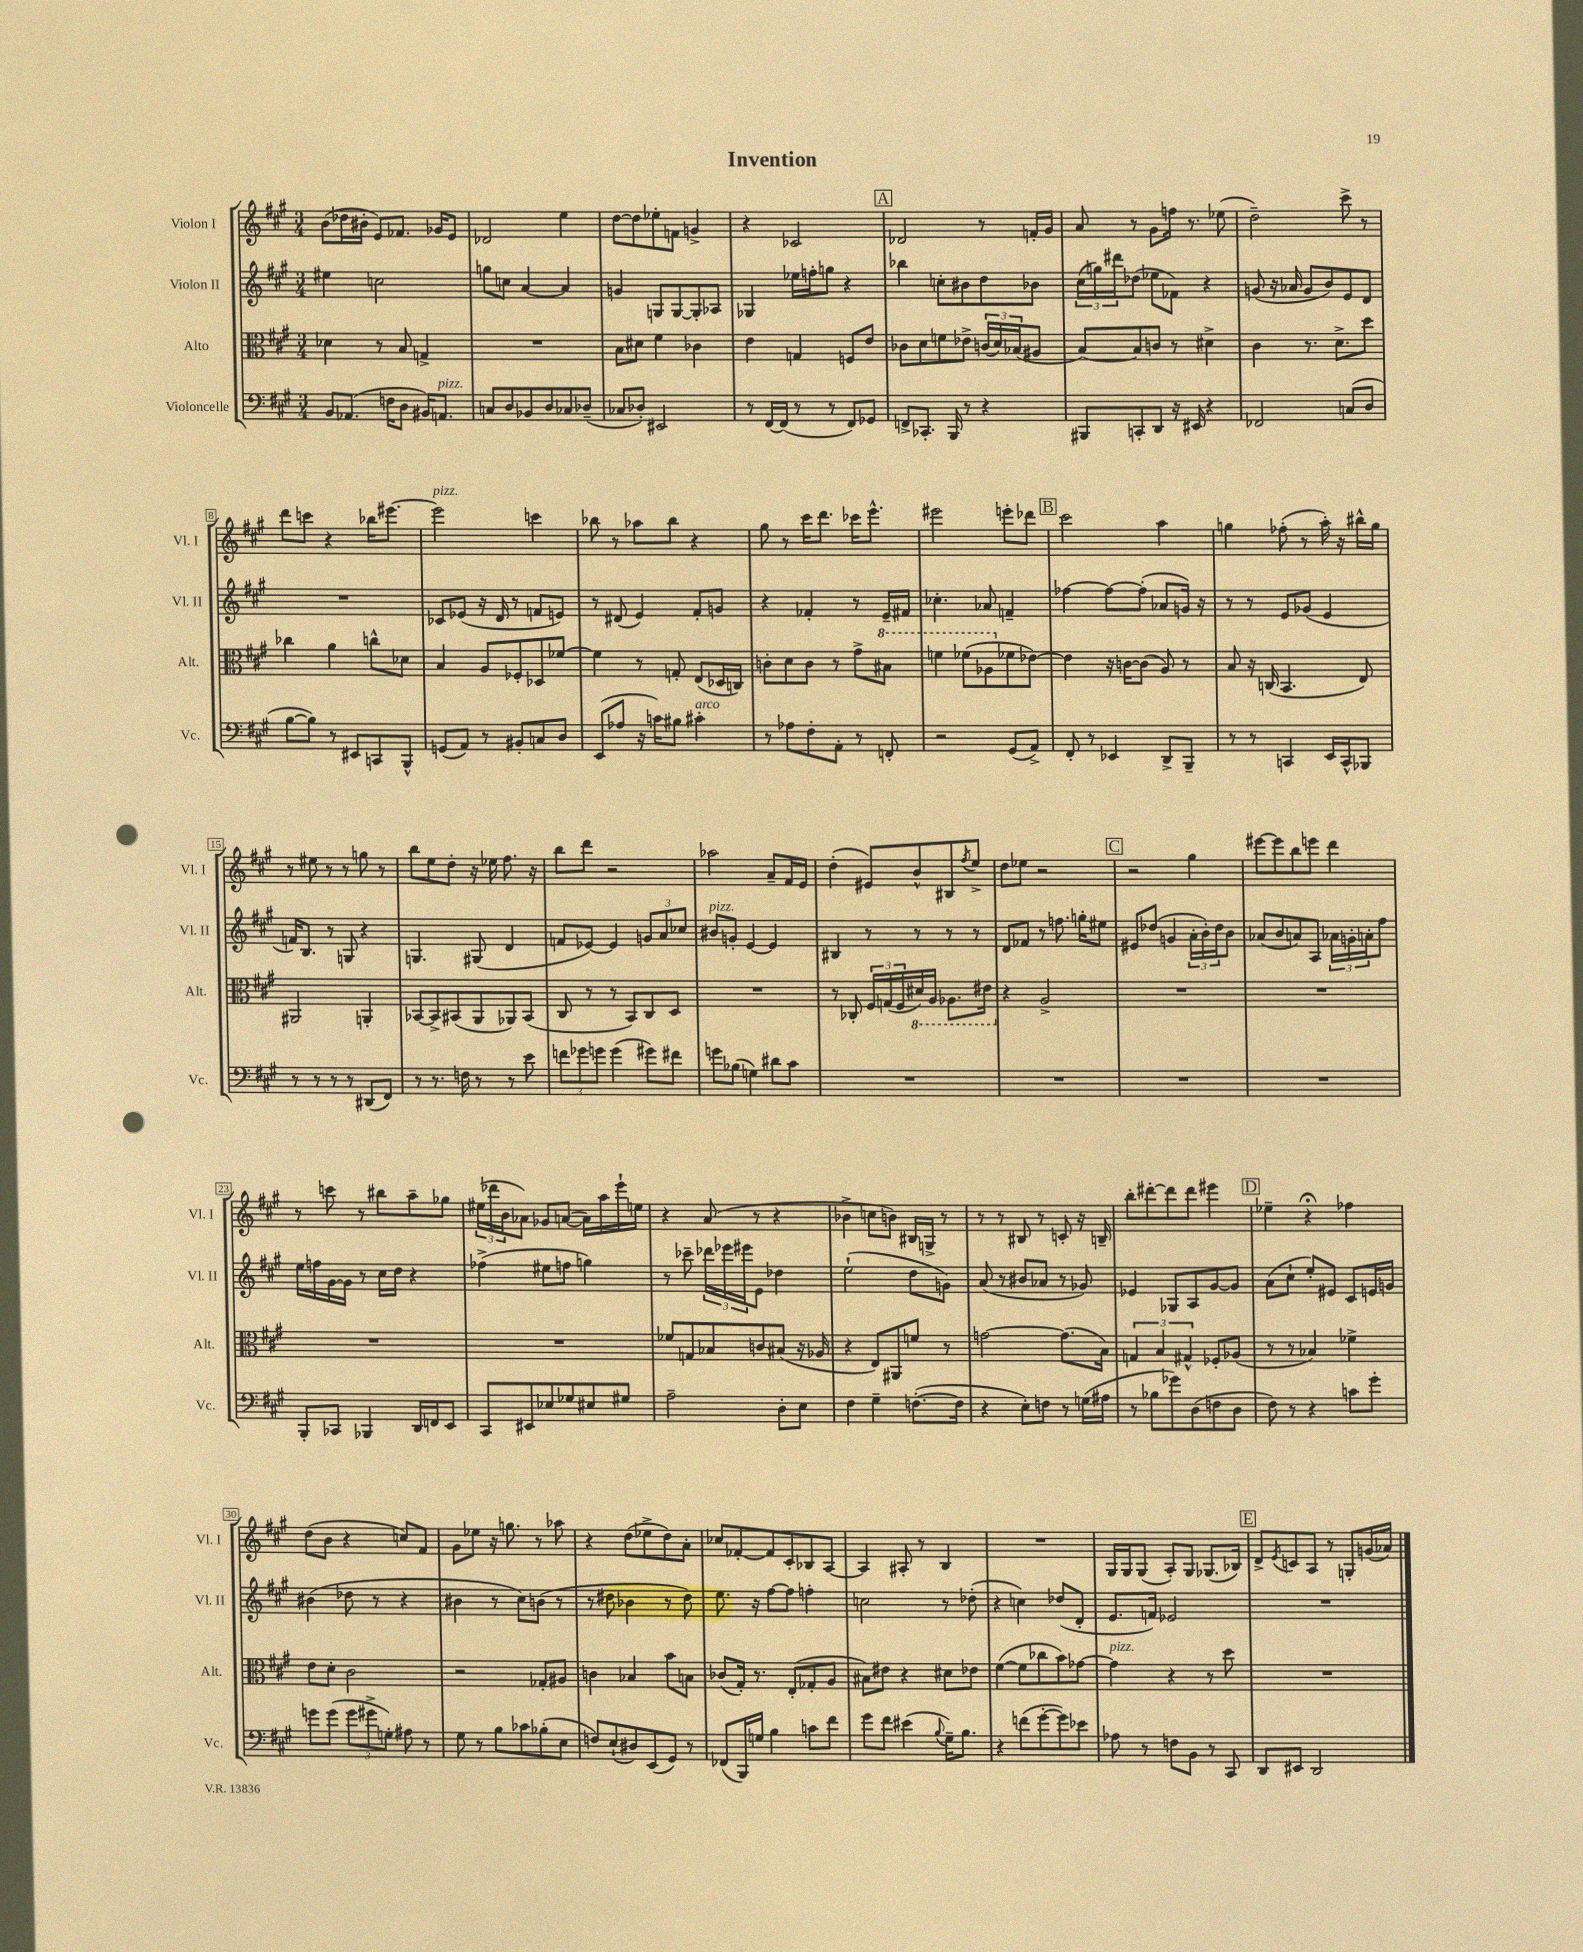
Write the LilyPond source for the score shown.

\header { title = "Invention" }
<<
\new StaffGroup <<
\new Staff = "s0" \with { instrumentName = "Violon I" shortInstrumentName = "Vl. I" } {
    \clef treble \key a \major \numericTimeSignature \time 3/4
    b'8( des''16 bis'16-. e'8) fes'8. ges'16 e'8 |
    des'2 e''4 |
    d''8~ d''8 ees''8-. f'8 g'4-> |
    r4 ces'2 |
    \mark \markup { \box "A" } des'2 r8 f'16-. gis'16 |
    a'8 r8 gis'8 f''16 r8. ees''8( |
    d''2--) cis'''8-> r8 |
    d'''8 c'''8 r4 bes''16 eis'''8.~ |
    eis'''2^\markup { \italic "pizz." } c'''4 |
    bes''8 r8 aes''8 bes''8 r4 |
    gis''8 r8 cis'''16 d'''8. ces'''16 e'''8.-^ |
    eis'''2 e'''8-. des'''8 |
    \mark \markup { \box "B" } cis'''2 a''4 |
    g''4 fes''8-.( r8 a''16-.) r16 bis''16-^ g''16 |
    r8 eis''8 r8 r8 g''8 r8 |
    b''8 e''8 d''8-. r16 ees''16 fis''8. r16 |
    b''8 d'''8 r2 |
    aes''2 a'8-- fis'16 e'16 |
    d''4-.( eis'8) b'8-^ bis8 \acciaccatura { fis''8 } e''8-> |
    d''8 ees''8 r2 |
    \mark \markup { \box "C" } r2 gis''4 |
    eis'''8~ eis'''8 b''8 e'''8 d'''4 |
    r8 c'''8 r8 bis''8 a''8-- ges''8 |
    \tuplet 3/2 { eis''16( des'''16 b'16 } aes'8) ges'8 a'8~( a'16) a''16 e'''16-! e''16 |
    r4 a'8( r8 r4 |
    bes'4-> c''8 b'8) bis16 g16-> r8 |
    r8 r8 bis8 r8 c'8-. r16 b16-- |
    b''8-. dis'''8~-. dis'''8 dis'''8 eis'''4 |
    \mark \markup { \box "D" } ees''4-- r4\fermata fes''4 |
    d''8( b'8 r4 c''8) fis'8 |
    gis'8 ees''8 r16 g''8. r8 aes''8 |
    r4 d''8( ees''8-> d''8) a'8-. |
    ces''8 fes'8~-. fes'8 cis'8-. bes8 a8~ |
    a4 ais8-. r8 b4 |
    R2. |
    gis16 gis16 gis8( a8-.) gis8 ges8.( bes16) |
    \mark \markup { \box "E" } d'8-> \acciaccatura { e'8 } c'8 a8 r8 g8-. g'16( aes'16) \bar "|." |
}
\new Staff = "s1" \with { instrumentName = "Violon II" shortInstrumentName = "Vl. II" } {
    \clef treble \key a \major \numericTimeSignature \time 3/4
    eis''4 c''2 |
    g''8 c''8 a'4~ a'4 |
    g'4 g8 g8~ g8-. aes8 |
    ges4 ees''16 f''16-. g''8 r4 |
    \mark \markup { \box "A" } bes''4 c''8-. bis'8 d''8 bes'8 |
    \tuplet 3/2 { cis''16( g''16) dis'''16 } des''8( ees''8 fes'8) r4 |
    g'8( r16 aes'16 g'8 b'8) e'8 d'8 |
    R2. |
    ces'8 ees'8( r16 d'16 r8 f'8 e'8) |
    r8 dis'8( e'4) fis'8-. g'8 |
    r4 fes'4-. r8 e'16-- fis'16 |
    ces''4.-. aes'8 f'4-- |
    \mark \markup { \box "B" } fes''4~ fes''8~ fes''8-.( aes'8 g'16) r16 |
    r8 r8 e'8 ges'8( e'4 |
    f'16) b8. r8 g8 r4 |
    g4. gis8( d'4 |
    f'8 ees'8~) ees'4 \tuplet 3/2 { g'8 a'8 ces''8 } |
    bis'8^\markup { \italic "pizz." } g'8-. e'4~ e'4 |
    bis4 r8 r8 r8 r8 |
    d'8 fes'8 r8 f''8. g''16-. eis''8 |
    \mark \markup { \box "C" } eis'8 des''8( g'4 \tuplet 3/2 { a'16-. b'16-.) des''16 } b'8 |
    aes'8( b'8 a'8) a8 \tuplet 3/2 { aes'16 g'16-. a'16-. } fis''8 |
    e''16 f''16 gis'16~ gis'16 r8 cis''16 d''16 r4 |
    fes''4->( eis''8 f''8 g''4) |
    r8 ces'''8-- \tuplet 3/2 { des'''16 ees'''16 eis'''16 } e'8 des''4 |
    e''2-!( d''8 g'8) |
    a'8( r8 bis'8 aes'8 r8 ges'8) |
    ees'4 ges8 a8 gis'8~ gis'8 |
    \mark \markup { \box "D" } a'8( cis''8-! e''8-.) eis'8 cis'8 e'16 g'16 |
    bis'4( des''8 r8 r4 |
    bis'4 r8 cis''8) b'8( r8 |
    r8 dis''8 bes'4 r8 dis''8) |
    e''8. r16 fis''8~ fis''8 f''4-. |
    c''2 r8 des''8-.( |
    r4 c''4) des''8( d'8-. |
    e'8. f'16) ees'2 |
    \mark \markup { \box "E" } R2. \bar "|." |
}
\new Staff = "s2" \with { instrumentName = "Alto" shortInstrumentName = "Alt." } {
    \clef alto \key a \major \numericTimeSignature \time 3/4
    des'4 r8 b8 g4-> |
    R2. |
    b8 dis'8 fis'4 ces'4 |
    e'4 g4 f8 e'8 |
    \mark \markup { \box "A" } ces'8 d'8 f'8 ees'8-> \tuplet 3/2 { c'16( d'16) bes16( } ais8 |
    b8~) b8 c'8 r8 dis'4-> |
    cis'4 r8. d'8.-> d''8 |
    ces''4 a'4 c''8-^ des'8 |
    b4 a8 fes8-. des8 fes'8~ |
    fes'4 r8 g8-. e8( des16 c16) |
    c'8-. d'8 c'8 r8 gis'8-> \ottava #1 bis'8 |
    f''4 fes''8( aes'8 \ottava #0 fes'8 ees'8~) |
    \mark \markup { \box "B" } ees'4 r16 c'16~ c'8( a8) r8 |
    b8 r16 c16( b,4. e8) |
    ais,2 a,4-. |
    bes,8~ bes,8-> bis,8( a,8 aes,8) bis,8( |
    cis8 r8 r8 b,8) cis8 d8 |
    R2. |
    r8 ces8-. \tuplet 3/2 { fis16 g16( fis16 } \ottava #-1 dis16) a,16 aes,8. eis16 \ottava #0 |
    r4 a2-> |
    \mark \markup { \box "C" } R2. |
    R2. |
    R2. |
    R2. |
    fes'8 g8 bes8 c'8 bis8( r16 aes16 |
    r4 e8) ais,8 f'8 r8 |
    g'2~ g'8.( b16) |
    \tuplet 3/2 { g4 b4 gis4-^ } fes8-. aes8( |
    \mark \markup { \box "D" } r8 r8 bes4) fes'4-> |
    e'8 d'8-. cis'2 |
    r2 ges8-. ais8 |
    c'4 bes4 b'8 b8 |
    ces'8( gis16-.) r8. e8-.( ges8-. a8 |
    bis8) eis'8 r4 dis'8 ees'8 |
    fis'4~( fis'8 ces''8 b'8) ges'8~ |
    ges'4^\markup { \italic "pizz." } r4 r8 d''8 |
    \mark \markup { \box "E" } R2. \bar "|." |
}
\new Staff = "s3" \with { instrumentName = "Violoncelle" shortInstrumentName = "Vc." } {
    \clef bass \key a \major \numericTimeSignature \time 3/4
    b,8 aes,8.( f16 d8 bis,16) a,8.^\markup { \italic "pizz." } |
    c8 d8 bes,8 d8 ces8 des8--( |
    ces8 des8-.) eis,2 |
    r8 fis,16~ fis,16( r8 r8 fis,8) ges,8 |
    \mark \markup { \box "A" } f,8-> ces,8.-. b,,16 r8 r4 |
    bis,,8 c,8-. d,8 r16 eis,16 r4 |
    fes,2 c8( d8 |
    b8~ b8) r8 eis,8 c,8 b,,8-^ |
    g,8( a,8) r8 bis,8-. c8 d8 |
    e,8( aes8 r16 c'16) bis8 cis'4-.^\markup { \italic "arco" } |
    r8 aes8 fis8-. a,8-. r8 f,8-. |
    r2 gis,8( a,8->) |
    \mark \markup { \box "B" } fis,8-. r8 ees,4 d,8-> b,,8-- |
    r8 r8 c,4 e,16 c,16-^ bes,,8 |
    r8 r8 r8 r8 dis,8( fis,8) |
    r8 r8. f16 r8 r8 e'8 |
    \tuplet 3/2 { f'8 ges'8 g'8 } g'4( gis'8) fis'8 |
    g'8 bes8( g4) dis'8 cis'8 |
    R2. |
    R2. |
    \mark \markup { \box "C" } R2. |
    R2. |
    b,,8-. ces,8 bes,,4 d,16 f,16 e,8 |
    cis,8 eis,8 ees8 ges8 eis8 gis8 |
    a2-- d8-. e8 |
    fis4 gis4-- f8.~-.( f16 |
    r4 e8-.) f8 r8 g16( ais16 |
    r8 bes8 ges'8) d8( f8 d8 |
    \mark \markup { \box "D" } fis8) r8 r4 c'8 gis'8-. |
    g'8 g'8( \tuplet 3/2 { g'8 gis'8-> g8-.) } ais8 r8 |
    gis8 r8 b8 ces'8 bes8-.( e8 |
    f8) e8-!( dis8) e,8( gis,8) r8 |
    fes,8( b,,16) g16 b4 c'8 fis'8 |
    gis'8 fis'8 eis'4( \appoggiatura { b8 } gis16--) b8. |
    r4 f'8( gis'8~-. gis'8) ees'8 |
    aes8 r8 f8 b,8 r8 cis,8 |
    \mark \markup { \box "E" } d,8 eis,8 d,2 \bar "|." |
}
>>
>>
\layout { \context { \Score \override BarNumber.stencil = #(make-stencil-boxer 0.1 0.3 ly:text-interface::print) } }
